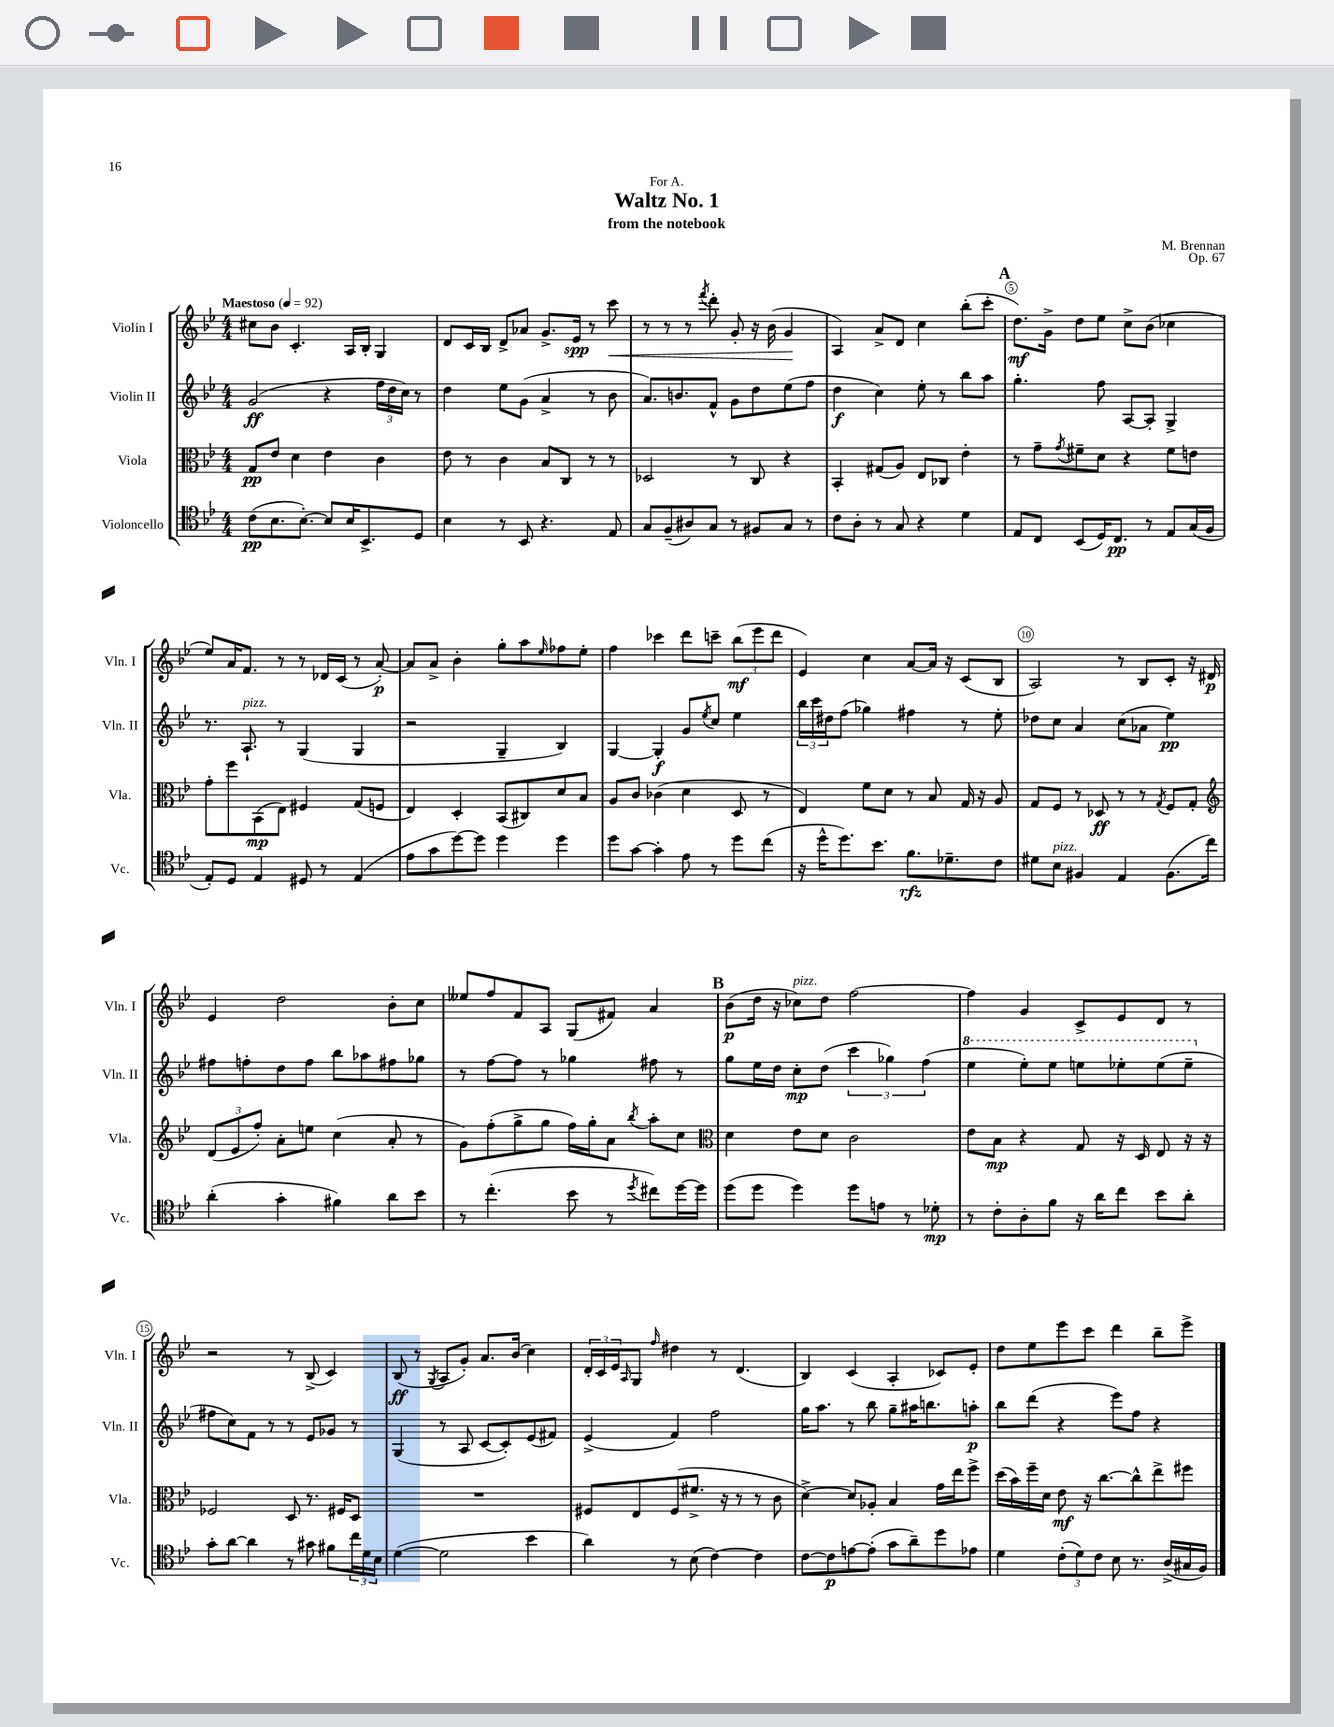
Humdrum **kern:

**kern	**dynam	**kern	**dynam	**kern	**dynam	**kern	**dynam
*part4	*part4	*part3	*part3	*part2	*part2	*part1	*part1
*staff4	*staff4	*staff3	*staff3	*staff2	*staff2	*staff1	*staff1
*I"Violoncello	*	*I"Viola	*	*I"Violin II	*	*I"Violin I	*
*I'Vc.	*	*I'Vla.	*	*I'Vln. II	*	*I'Vln. I	*
*clefC4	*	*clefC3	*	*clefG2	*	*clefG2	*
*k[b-e-]	*	*k[b-e-]	*	*k[b-e-]	*	*k[b-e-]	*
*M4/4	*	*M4/4	*	*M4/4	*	*M4/4	*
*MM92	*	*MM92	*	*MM92	*	*MM92	*
=1	=1	=1	=1	=1	=1	=1	=1
!	!	!	!	!	!	!LO:TX:a:B:t=Maestoso	!
(8c\L	pp	8G/L	pp	(2g/	ff	8cc#X\L	.
8.B-\	.	8e-/J	.	.	.	8b-\J	.
.	.	4d\	.	.	.	4.c'/	.
[8.B-'\J)	.	.	.	.	.	.	.
8B-/L]	.	4e-\	.	4r	.	.	.
16B-/K	.	.	.	.	.	16A/LL	.
8.BB-^/	.	.	.	.	.	16B-'/JJ	.
.	.	4c\	.	24ff\LL	.	4G/	.
.	.	.	.	24dd\	.	.	.
.	.	.	.	24cc\JJ)	.	.	.
8D/J	.	.	.	8r	.	.	.
=2	=2	=2	=2	=2	=2	=2	=2
4B-\	.	8e-\	.	4dd\	.	8d/L	.
.	.	8r	.	.	.	16c/L	.
.	.	.	.	.	.	16B-/JJ	.
8r	.	4c\	.	8ee-\L	.	8d^/L	.
8BB-/	.	.	.	(8g\J	.	8a-X/J	.
4.r	.	8B-/L	.	4a^/	.	8.g^/L	.
.	.	8C/J	.	.	.	.	.
.	.	.	.	.	.	16e-/Jk	spp
.	.	8r	.	8r	.	8r	.
!	!	!	!	!	!	!	!LO:HP:b
8E-/	.	8r	.	8b-\	.	8ccc\	<
=3	=3	=3	=3	=3	=3	=3	=3
8G/L	.	2D-X/	.	8.a/L)	.	8r	.
(8F~/	.	.	.	.	.	8r	.
.	.	.	.	8.bn/	.	.	.
8A#X/)	.	.	.	.	.	8r	.
.	.	.	.	.	.	8qfff/	.
8G/J	.	.	.	8f^^/J	.	8ddd'\	.
8r	.	8r	.	8g\L	.	8g'/	.
8F#X/L	.	8C/	.	8dd\	.	16r	.
.	.	.	.	.	.	(16b-\	.
8G/J	.	4r	.	(8ee-\	.	4g/	.
8r	.	.	.	8ff\J	.	.	.
.	.	.	.	.	.	.	[
=4	=4	=4	=4	=4	=4	=4	=4
8c\L	.	4BB-'/	.	4dd\	f	4A/)	.
8A'\J	.	.	.	.	.	.	.
8r	.	(8G#X/L	.	4cc\)	.	8a^/L	.
8G/	.	8A/J)	.	.	.	8d/J	.
4r	.	8E-/L	.	8ee-'\	.	4cc\	.
.	.	8C-X/J	.	8r	.	.	.
4d\	.	4e-'\	.	8bb-\L	.	(8bb-'\L	.
.	.	.	.	8aa\J	.	8ccc'\J	.
!!LO:REH:place=s1:t=A
=5	=5	=5	=5	=5	=5	=5	=5
8E-/L	.	8r	.	4.gg'\	.	8.dd\L)	mf
8C/J	.	8g~\L	.	.	.	.	.
.	.	.	.	.	.	16g^\Jk	.
.	.	8qg/	.	.	.	.	.
(8BB-/L	.	8f#X~\	.	.	.	8dd\L	.
16D/K)	.	8d\J	.	8ff\	.	8ee-\J	.
8.C/J	pp	.	.	.	.	.	.
.	.	4r	.	[8A/L	.	8cc^\L	.
8r	.	.	.	8A'/J]	.	(8b-\J	.
8E-/L	.	8f#\L	.	4G^/	.	4cc-X\	.
(16G/L	.	8en\J	.	.	.	.	.
16F/JJ	.	.	.	.	.	.	.
!!LO:LB:g=z
=6	=6	=6	=6	=6	=6	=6	=6
8E-'/L)	.	8g'\L	.	8.r	.	8ee-/L)	.
8D/J	.	8ff\	.	.	.	16a/K	.
!	!	!	!	!LO:TX:a:i:t=pizz.	!	!	!
.	.	.	.	8.A`/	.	8.f/J	.
4E-/	.	(8BB-\	mp	.	.	.	.
.	.	8E-\J)	.	8r	.	8r	.
8D#X/	.	4F#X/	.	(4G/	.	8r	.
8r	.	.	.	.	.	16d-X/LL	.
.	.	.	.	.	.	(16c/JJ	.
(4E-/	.	(8G/L	.	4G/	.	8r	.
.	.	8Fn/J	.	.	.	[8a'/)	p
=7	=7	=7	=7	=7	=7	=7	=7
8e-\L	.	4E-/)	.	2r	.	8a/L]	.
8g\	.	.	.	.	.	8a^/J	.
[8dd\)	.	4D'/	.	.	.	4b-'\	.
8dd\J]	.	.	.	.	.	.	.
4dd\	.	(8BB-/L	.	4G~/	.	8gg'\L	.
.	.	8C#X/)	.	.	.	8aa\	.
.	.	.	.	.	.	16qqee-/	.
4dd\	.	8d/	.	4B-/)	.	8ff-X\	.
.	.	8B-/J	.	.	.	8ee-'\J	.
=8	=8	=8	=8	=8	=8	=8	=8
8dd\L	.	8A/L	.	[4G/	.	4ff\	.
[8g\J	.	8c/J	.	.	.	.	.
4g'\]	.	(4c-X\	.	4G'/]	f	4ccc-X\	.
8e-\	.	4d\	.	8g/L	.	8ddd\L	.
.	.	.	.	8qee-/	.	.	.
8r	.	.	.	8cc/J	.	8cccn~\J	.
8dd\L	.	8D/	.	4ee-\	.	(12bb-\L	mf
.	.	.	.	.	.	12eee-\	.
(8cc\J	.	8r	.	.	.	.	.
.	.	.	.	.	.	12ddd\J	.
=9	=9	=9	=9	=9	=9	=9	=9
16r	.	4E-/)	.	24bb-\LL	.	4e-/)	.
.	.	.	.	24ccc\	.	.	.
16dd^^\KL	.	.	.	.	.	.	.
.	.	.	.	24dd#X\J	.	.	.
8.dd\)	.	.	.	(8ff\J	.	.	.
.	.	8f\L	.	4gg-X\)	.	4cc\	.
8.b-\J	.	.	.	.	.	.	.
.	.	8d\J	.	.	.	.	.
8.f\L	rfz	8r	.	4ff#X\	.	[8a/L	.
.	.	8B-/	.	.	.	16a/Jk]	.
8.d-X~\	.	.	.	.	.	16r	.
.	.	16G/	.	8r	.	(8c/L	.
.	.	16r	.	.	.	.	.
8c\J	.	8A/	.	8ee-'\	.	8B-/J	.
=10	=10	=10	=10	=10	=10	=10	=10
8d#X\L	.	8G/L	.	8dd-X\L	.	2A/)	.
!LO:TX:a:i:t=pizz.	!	!	!	!	!	!	!
8B-\J	.	8F/J	.	8cc\J	.	.	.
4F#X/	.	8r	.	4a/	.	.	.
.	.	8D-X/	ff	.	.	.	.
4E-/	.	8r	.	(8cc\L	.	8r	.
.	.	8r	.	8a-X\J	.	8B-/L	.
.	.	8qG/	.	.	.	.	.
(8.F#\L	.	8F/L	.	4ee-\)	pp	8c'/J	.
.	.	8G'/J	.	.	.	16r	.
16cc\Jk)	.	.	.	.	.	16d#X/	p
!!LO:LB:g=z
=11	=11	=11	=11	=11	=11	=11	=11
*	*	*clefG2	*	*	*	*	*
(4a'\	.	(12d/L	.	8ff#X\L	.	4e-/	.
.	.	12e-/	.	.	.	.	.
.	.	.	.	8ffn'\	.	.	.
.	.	12ff'/J)	.	.	.	.	.
4g'\	.	8a'\L	.	8dd\	.	2dd\	.
.	.	8een\J	.	8ff\J	.	.	.
4f#X\)	.	(4cc\	.	8bb-\L	.	.	.
.	.	.	.	8aa-X\	.	.	.
8a\L	.	8a'/	.	8ff#X\	.	8b-'\L	.
8b-\J	.	8r	.	8gg-X\J	.	8cc\J	.
=12	=12	=12	=12	=12	=12	=12	=12
8r	.	8g\L)	.	8r	.	8ee--X/L	.
(4.cc'\	.	(8ff'\	.	[8ff\L	.	8ff/	.
.	.	8gg^\	.	8ff\J]	.	8f/	.
.	.	8gg\J	.	8r	.	8A/J	.
8b-\	.	16ff\LL)	.	4gg-X\	.	(8G/L	.
.	.	16gg'\J	.	.	.	.	.
8r	.	8a\J	.	.	.	8f#X/J)	.
8qdd/	.	8qbb-/	.	.	.	.	.
8cc#X\L)	.	8aa'\L	.	8ff#X\	.	4a/	.
[16dd\L	.	8cc\J	.	8r	.	.	.
16dd\JJ]	.	.	.	.	.	.	.
!!LO:REH:place=s1:t=B
=13	=13	=13	=13	=13	=13	=13	=13
*	*	*clefC3	*	*	*	*	*
(8dd\L	.	4d\	.	8gg\L	.	(8b-\L	p
8dd\J	.	.	.	16ee-\L	.	16dd\Jk	.
.	.	.	.	16dd\JJ	.	16r	.
!	!	!	!	!	!	!LO:TX:a:i:t=pizz.	!
4dd\)	.	8e-\L	.	8cc'\L	mp	8cc-X\L)	.
.	.	8d\J	.	(8dd\J	.	8dd\J	.
8dd\L	.	2c\	.	6ccc\	.	[2ff\	.
8en\J	.	.	.	.	.	.	.
.	.	.	.	6gg-X\)	.	.	.
8r	.	.	.	.	.	.	.
.	.	.	.	(6ff\	.	.	.
8d-X'\	mp	.	.	.	.	.	.
=14	=14	=14	=14	=14	=14	=14	=14
*	*	*	*	*8va	*	*	*
8r	.	8e-\L	.	4eee-\	.	4ff\]	.
8c'\L	.	8B-\J	mp	.	.	.	.
8A'\	.	4r	.	8eee-'\L)	.	4g/	.
8f\J	.	.	.	8eee-\J	.	.	.
16r	.	8G/	.	8eeen\L	.	8c^/L	.
16a\KL	.	.	.	.	.	.	.
8cc\J	.	16r	.	8eee-X'\	.	8e-/	.
.	.	16D/	.	.	.	.	.
8b-\L	.	8E-/	.	(8eee-\	.	8d/J	.
8a'\J	.	16r	.	8eee-~\J	.	8r	.
.	.	16r	.	.	.	.	.
!!LO:LB:g=z
=15	=15	=15	=15	=15	=15	=15	=15
*	*	*	*	*X8va	*	*	*
8g'\L	.	2F-X/	.	8ff#X\L	.	2r	.
[8a\J	.	.	.	8cc\)	.	.	.
4a\]	.	.	.	8f\J	.	.	.
.	.	.	.	8r	.	.	.
8r	.	8D/	.	8r	.	8r	.
8g#X\	.	8.r	.	8e-/L	.	(8B-^/	.
8f#X\L	.	.	.	8g-X/J	.	4c/)	.
.	.	16F#X/KL	.	.	.	.	.
24cc\L	.	8D/J	.	8r	.	.	.
24d\	.	.	.	.	.	.	.
24B-\JJ	.	.	.	.	.	.	.
=16	=16	=16	=16	=16	=16	=16	=16
([4d\	.	1r	.	(4G/	.	(8B-/	ff
.	.	.	.	.	.	8r	.
.	.	.	.	.	.	8qG/	.
2d\]	.	.	.	8r	.	8A/L	.
.	.	.	.	8A/	.	8g'/J)	.
.	.	.	.	[8c/L	.	8.a/L	.
.	.	.	.	8c'/])	.	.	.
.	.	.	.	.	.	(16b-/Jk	.
4b-\	.	.	.	(8e-/	.	4cc\)	.
.	.	.	.	8f#X/J)	.	.	.
=17	=17	=17	=17	=17	=17	=17	=17
4a\)	.	8F#X/L	.	(4e-^/	.	24d'/LL	.
.	.	.	.	.	.	24c/	.
.	.	.	.	.	.	24e-/J	.
.	.	.	.	.	.	16qqA/	.
.	.	8E-/	.	.	.	8G/J	.
.	.	.	.	.	.	16qqff/	.
8r	.	(8F#/	.	4f/)	.	4dd#X\	.
(8B-\	.	8.f#X^/J	.	.	.	.	.
[4c\)	.	.	.	2ff\	.	8r	.
.	.	16r	.	.	.	.	.
.	.	8r	.	.	.	(4.d/	.
4c\]	.	8r	.	.	.	.	.
.	.	8c\	.	.	.	.	.
=18	=18	=18	=18	=18	=18	=18	=18
[8c\L	.	[4d^\)	.	16gg\KL	.	4B-/)	.
.	.	.	.	8.aa\J	.	.	.
8c\]	p	.	.	.	.	.	.
[8en\	.	8d/L]	.	8r	.	(4c/	.
(8e'\J]	.	8A-X'/J	.	8bb-\	.	.	.
8g\L	.	4B-/	.	8gg~\L	.	4A'/	.
8a~\)	.	.	.	16aa#X\K	.	.	.
.	.	.	.	8.bbn\	.	.	.
8dd\	.	16g\LL	.	.	.	8c-X/L)	.
.	.	16ee-\J	.	.	.	.	.
8e-X\J	.	8ff^\J	.	8aan'\J	p	8e-'/J	.
=19	=19	=19	=19	=19	=19	=19	=19
4d\	.	(16dd\LL	.	8bb-\L	.	8dd\L	.
.	.	16b-\)	.	.	.	.	.
.	.	16ff~\	.	(8ddd\J	.	8ee-\	.
.	.	16d\JJ	.	.	.	.	.
(12c'\L	.	8e-\	mf	4r	.	8eee-\	.
12d\)	.	.	.	.	.	.	.
.	.	16r	.	.	.	8ccc\J	.
12c\J	.	.	.	.	.	.	.
.	.	[8.cc\L	.	.	.	.	.
8B-\	.	.	.	8eee-\L)	.	4ddd\	.
8.r	.	8cc^^\]	.	8ff\J	.	.	.
.	.	8ee-^\	.	4r	.	8bb-~\L	.
(16A^/LL	.	.	.	.	.	.	.
16G#X/	.	8ff#X\J	.	.	.	8eee-^\J	.
16F/JJ)	.	.	.	.	.	.	.
==	==	==	==	==	==	==	==
*-	*-	*-	*-	*-	*-	*-	*-
